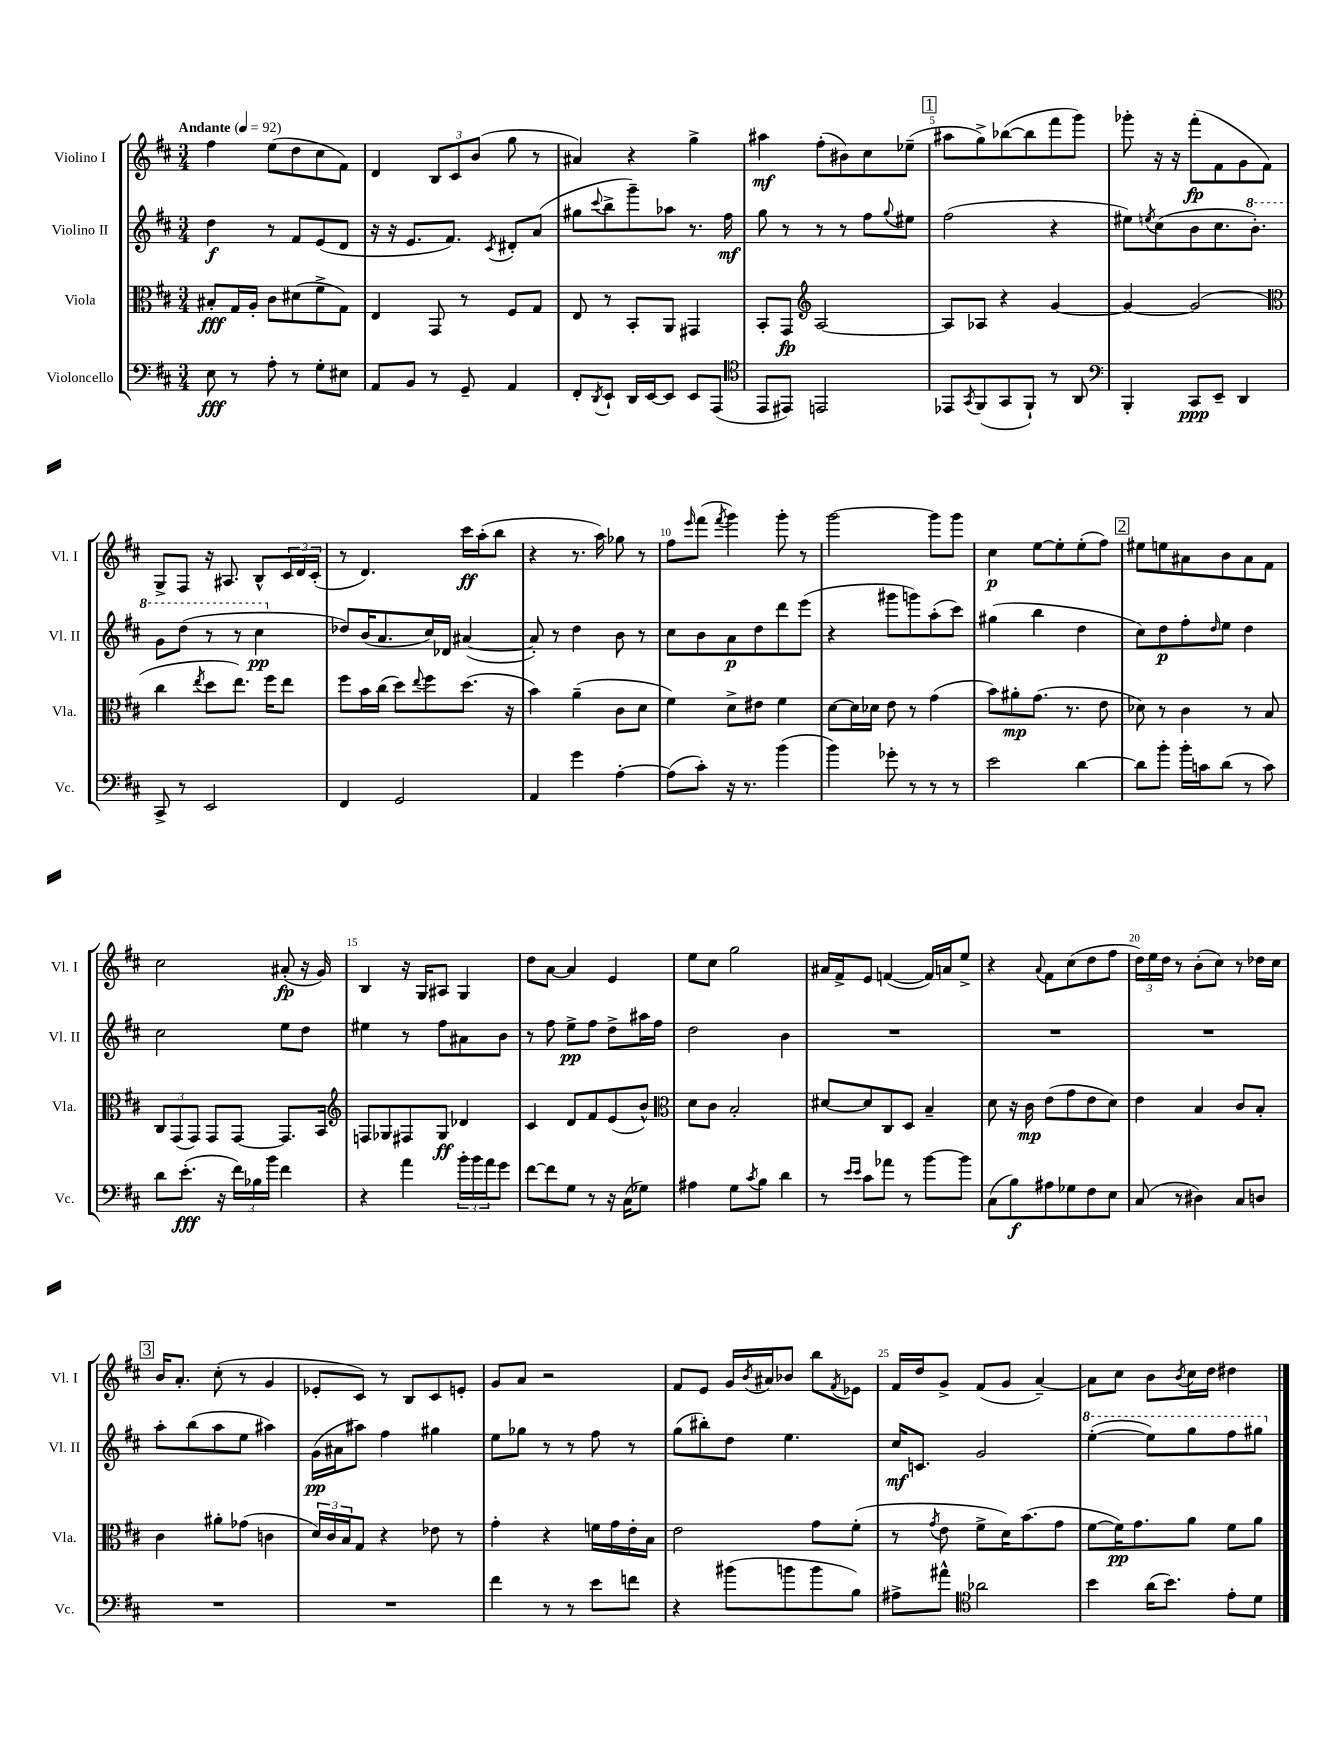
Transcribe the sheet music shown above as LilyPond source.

<<
\new StaffGroup <<
\new Staff = "s0" \with { instrumentName = "Violino I" shortInstrumentName = "Vl. I" } {
    \clef treble \key d \major \numericTimeSignature \time 3/4 \tempo "Andante" 4 = 92
    fis''4 e''8( d''8 cis''8 fis'8) |
    d'4 \tuplet 3/2 { b8 cis'8 b'8( } g''8 r8 |
    ais'4) r4 g''4-> |
    ais''4\mf fis''8-.( bis'8) cis''8 ees''8--( |
    \mark \markup { \box "1" } ais''8 g''8->) bes''8~( bes''8 fis'''8 g'''8) |
    ges'''8-. r16 r16 fis'''8-.\fp( fis'8 g'8 fis'8) |
    g8-> fis8 r16 ais8. b8-^ \tuplet 3/2 { cis'16 d'16 cis'16-.( } |
    r8 d'4.) cis'''16\ff a''16-.( b''8 |
    r4 r8. a''16) ges''8 r8 |
    fis''8 \grace { e'''16 } fis'''8( \acciaccatura { fis'''8 } g'''4) g'''8-. r8 |
    g'''2~ g'''8 g'''8 |
    cis''4\p e''8~ e''8-. e''8-.( fis''8) |
    \mark \markup { \box "2" } eis''8 e''8 ais'8 b'8 ais'8 fis'8 |
    cis''2 ais'8-.\fp( r16 g'16) |
    b4 r16 g16 ais8 g4 |
    d''8 a'8~ a'4 e'4 |
    e''8 cis''8 g''2 |
    ais'16 fis'16-> e'8 f'4~( f'16) a'16 e''8-> |
    r4 \appoggiatura { a'8 } fis'8 cis''8( d''8 fis''8 |
    \tuplet 3/2 { d''16) e''16 d''16 } r8 b'8-.( cis''8) r8 des''16 cis''16 |
    \mark \markup { \box "3" } b'16 a'8.-. cis''8-.( r8 g'4 |
    ees'8-. cis'8) r8 b8 cis'8 e'8-. |
    g'8 a'8 r2 |
    fis'8 e'8 g'16 \acciaccatura { b'8 } ais'16 bes'8 b''8 \acciaccatura { fis'8 } ees'8 |
    fis'16 d''16 g'8-> fis'8( g'8 a'4~--) |
    a'8 cis''8 b'8 \acciaccatura { b'8 } cis''16 d''16 dis''4 \bar "|." |
}
\new Staff = "s1" \with { instrumentName = "Violino II" shortInstrumentName = "Vl. II" } {
    \clef treble \key d \major \numericTimeSignature \time 3/4
    d''4\f r8 fis'8 e'8( d'8 |
    r16 r16 e'8. fis'8.) \acciaccatura { cis'8 } dis'8-. a'8( |
    gis''8 \appoggiatura { cis'''8 } b''8-> g'''8--) aes''8 r8. fis''16\mf |
    g''8 r8 r8 r8 fis''8 \appoggiatura { g''8 } eis''8 |
    \mark \markup { \box "1" } fis''2( r4 |
    eis''8) \acciaccatura { e''8 } cis''8( b'8 cis''8. \ottava #1 b''8.-.) |
    g''8 d'''8( r8 r8 cis'''4\pp \ottava #0 |
    des''8) b'16( a'8. cis''16) des'16 ais'4~( |
    ais'8-.) r8 d''4 b'8 r8 |
    cis''8 b'8 a'8\p d''8 d'''8 e'''8( |
    r4 gis'''8 g'''8) a''8-.( cis'''8) |
    gis''4( b''4 d''4 |
    \mark \markup { \box "2" } cis''8) d''8\p fis''8-. \grace { d''16 } e''8 d''4 |
    cis''2 e''8 d''8 |
    eis''4 r8 fis''8 ais'8 b'8 |
    r8 fis''8 e''8->\pp fis''8 d''8-> ais''16 fis''16 |
    d''2 b'4 |
    R2. |
    R2. |
    R2. |
    \mark \markup { \box "3" } a''8-. b''8( a''8 e''8 ais''4) |
    g'16\pp( ais'16 ais''8) fis''4 gis''4 |
    e''8 ges''8 r8 r8 fis''8 r8 |
    g''8( bis''8-.) d''8 e''4. |
    cis''16\mf c'8. g'2 |
    \ottava #1 e'''4~-.( e'''8) g'''8 fis'''8 gis'''8 \ottava #0 \bar "|." |
}
\new Staff = "s2" \with { instrumentName = "Viola" shortInstrumentName = "Vla." } {
    \clef alto \key d \major \numericTimeSignature \time 3/4
    bis8-.\fff g16 a16-. cis'8 dis'8( fis'8-> g8) |
    e4 g,8 r8 fis8 g8 |
    e8 r8 b,8-. a,8 gis,4 |
    b,8-. g,8\fp \clef treble a2~ |
    \mark \markup { \box "1" } a8 aes8 r4 g'4~ |
    g'4~ g'2( |
    \clef alto cis''4 \acciaccatura { e''8 } d''8 e''8.) fis''16 e''8 |
    fis''8 b'16 cis''16( d''8) \appoggiatura { e''8 } fis''8 d''8.( r16 |
    b'4) a'4--( cis'8 d'8 |
    fis'4) d'8-> eis'8 fis'4 |
    d'8~ d'16 des'16 e'8 r8 g'4( |
    b'8) ais'8-.\mp g'8.( r8. e'8 |
    \mark \markup { \box "2" } des'8) r8 cis'4 r8 b8 |
    \tuplet 3/2 { cis8 g,8( g,8) } g,8 g,8~ g,8. b,16 |
    \clef treble f8 ges8 fis8 ges8\ff des'4 |
    cis'4 d'8 fis'8 e'8( b'8-^) |
    \clef alto d'8 cis'8 b2-. |
    dis'8~ dis'8 cis8 d8 b4-- |
    d'8 r16 cis'16\mp e'8( g'8 e'8 d'8) |
    e'4 b4 cis'8 b8-. |
    \mark \markup { \box "3" } cis'4 ais'8-. ges'8( c'4 |
    \tuplet 3/2 { d'16) cis'16 b16 } g8 r4 ees'8 r8 |
    g'4-. r4 f'16 g'16 e'16-. b16 |
    e'2 g'8 fis'8-.( |
    r8 \acciaccatura { g'8 } e'8 fis'8-> d'16) b'8.( g'8 |
    fis'8~ fis'16\pp) g'8. a'8 fis'8 a'8 \bar "|." |
}
\new Staff = "s3" \with { instrumentName = "Violoncello" shortInstrumentName = "Vc." } {
    \clef bass \key d \major \numericTimeSignature \time 3/4
    e8\fff r8 a8-. r8 g8-. eis8 |
    a,8 b,8 r8 g,8-- a,4 |
    fis,8-. \acciaccatura { d,8 } e,8-! d,16 e,16~ e,8 e,8 a,,8( |
    \clef tenor e,8 eis,8) e,2 |
    \mark \markup { \box "1" } ees,8 \acciaccatura { g,8 } fis,8( g,8 fis,8-!) r8 a,8 |
    \clef bass b,,4-. cis,8\ppp e,8-- d,4 |
    cis,8-> r8 e,2 |
    fis,4 g,2 |
    a,4 g'4 a4~-. |
    a8( cis'8-.) r16 r8. b'4( |
    b'4) ges'8-. r8 r8 r8 |
    e'2 d'4~ |
    \mark \markup { \box "2" } d'8 b'8-. b'16-. c'16 d'8( r8 c'8) |
    d'8 e'8.-.\fff( r16 \tuplet 3/2 { fis'16) bes16 b'16 } fis'4 |
    r4 a'4 \tuplet 3/2 { b'16-. b'16 a'16 } g'8 |
    fis'8~ fis'8 g8 r8 r16 cis16( ges8) |
    ais4 g8 \acciaccatura { cis'8 } b8 d'4 |
    r8 \grace { e'16 e'16 } cis'8 aes'8 r8 b'8~ b'8 |
    cis8( b8\f) ais8 ges8 fis8 e8 |
    cis8( r8 dis4) cis8 d8 |
    \mark \markup { \box "3" } R2. |
    R2. |
    fis'4 r8 r8 e'8 f'8 |
    r4 bis'8( b'8 b'8 b8) |
    ais8-> ais'8-^ \clef tenor aes'2 |
    b'4 a'16( b'8.) e'8-. d'8 \bar "|." |
}
>>
>>
\layout { \context { \Score \override BarNumber.break-visibility = ##(#f #t #t) barNumberVisibility = #(every-nth-bar-number-visible 5) } }
